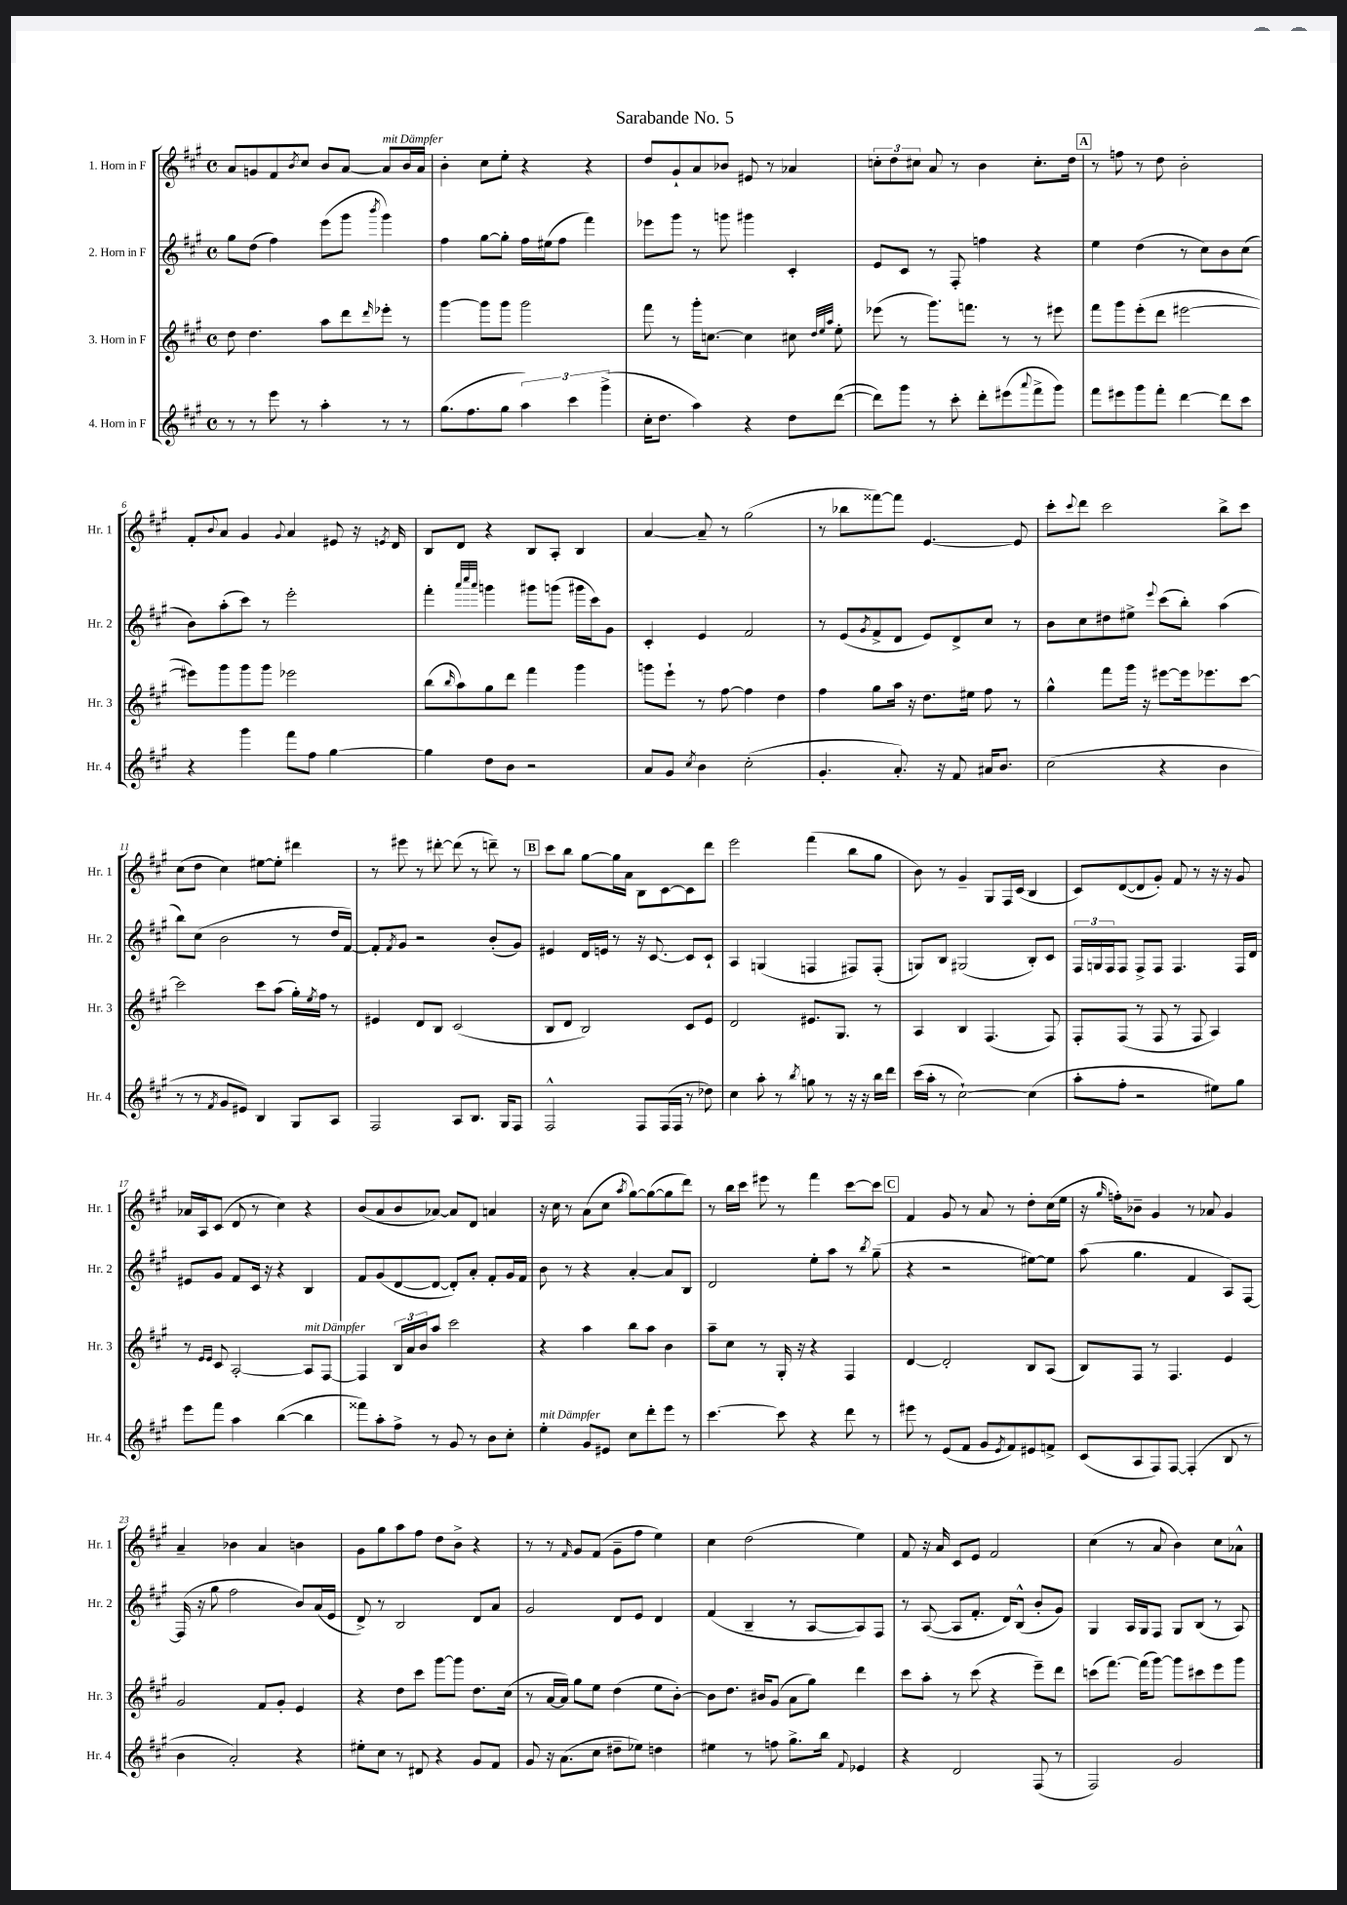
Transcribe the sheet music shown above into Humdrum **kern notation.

**kern	**kern	**kern	**kern
*staff4	*staff3	*staff2	*staff1
*clefG2	*clefG2	*clefG2	*clefG2
*k[f#c#g#]	*k[f#c#g#]	*k[f#c#g#]	*k[f#c#g#]
*M4/4	*M4/4	*M4/4	*M4/4
*met(c)	*met(c)	*met(c)	*met(c)
8r	8dd	8gg#	8a
8r	4.dd	(8dd	8g
8eee	.	4ff#)	8f#
.	.	.	8qb
8r	.	.	8cc#
4aa'	8aa	(8eee	8b
.	8ddd	8ggg#	[8a
.	16qqddd	8qbbb	.
8r	8eee-'	4ggg#)	8a]
8r	8r	.	16b
.	.	.	16a
=	=	=	=
(8.gg#	[4ggg#	4ff#	4b'
8.ff#	.	.	.
.	8ggg#]	[8gg#	8cc#
8gg#	8ggg#	8gg#']	8ee'
6aa)	2ggg#	16ff#	4r
.	.	(16ee#	.
.	.	8ff#	.
6ccc#	.	.	.
.	.	4fff#)	4r
(6ggg#^	.	.	.
=	=	=	=
16cc#'	8fff#	8eee-	8dd
8.dd	.	.	.
.	8r	8ggg#	8g#`
4aa)	16ggg#'	8r	8a
.	[8.cc	.	.
.	.	8ggg	8b-
4r	4cc]	4ggg#	8e#
.	.	.	8r
8dd	8cc#	4c#'	4a-
.	32qqdd	.	.
.	32qqee	.	.
.	32qqaa	.	.
([8ddd	8ee'	.	.
=	=	=	=
8ddd])	(8eee-	8e	12cc'
.	.	.	12dd
8ggg#	8r	8c#	.
.	.	.	12cc#
8r	8.ggg#)	8r	8a
8ccc#'	.	8F#'	8r
.	8.fff	.	.
8ddd'	.	4ff	4b
(8eee#	8r	.	.
8qqaaa	.	.	.
8fff#^	8r	4r	8.cc#'
8ggg#)	8eee#	.	.
.	.	.	16dd
=	=	=	=
8fff#	8fff#	4ee	8r
8eee#	8ggg#	.	8ff
8ggg#	(8eee'	(4dd	8r
8fff#'	8ddd	.	8dd
[4ddd	[2eee#	8r	2b'
.	.	8cc#)	.
8ddd]	.	8b	.
8ccc#	.	(8cc#	.
=	=	=	=
4r	8eee#])	8b)	8f#'
.	.	.	8qqb
.	8ggg#	(8aa'	8a
4ggg#	8ggg#	8ccc#)	4g#
.	8ggg#	8r	.
.	.	.	8qqg#
8fff#	2eee-	2eee'	4a
8ff#	.	.	.
[4gg#	.	.	8e#
.	.	.	16r
.	.	.	8qe
.	.	.	16d
=	=	=	=
4gg#]	(8bb	4fff#'	8B
.	16qqbb	.	.
.	8aa)	.	8d
.	.	32qqaaa	.
.	.	32qqcccc#	.
.	.	32qqaaa	.
8dd	8gg#	4ggg	4r
8b	8ddd	.	.
2r	4fff#	8ggg#	8B
.	.	(8ggg	8A'
.	4ggg#	16ggg#	4B
.	.	16ccc#)	.
.	.	8g#	.
=	=	=	=
8a	8ggg	4c#'	[4a
8g#	8eee`	.	.
8qcc#	.	.	.
4b	8r	4e	8a~]
.	[8ff#	.	8r
(2cc#'	4ff#]	2f#	(2gg#
.	4dd	.	.
=	=	=	=
4.g#'	4ff#	8r	8r
.	.	(8e	8bb-
.	.	8qg#	.
.	8gg#	8f#^	[8fff##)
8.a')	16aa	8d	8fff##]
.	16r	.	.
.	8.dd	8e)	[4.e
16r	.	.	.
8f#	.	8d^	.
.	16ee#	.	.
16a#	8ff#	8cc#	.
8.b	.	.	.
.	8r	8r	8e]
=	=	=	=
(2cc#	4gg#^^	8b	8ccc#'
.	.	.	8qqccc#
.	.	8cc#	8ddd
.	8fff#	8dd#	2ccc#
.	16ggg#	8ee#^	.
.	16r	.	.
.	.	8qqeee	.
4r	[8eee#	(8ccc#	.
.	16eee#]	8bb')	.
.	8.eee-	.	.
4b	.	(4aa	8bb^
.	[8ccc#	.	8ccc#
=	=	=	=
8r	2ccc#]	8bb)	(8cc#
8r	.	(8cc#	8dd
8qf#	.	.	.
8g#	.	2b	4cc#)
8e#)	.	.	.
4B	8ccc#	.	[8ee#
.	(8aa	.	8ee#']
8G#	16gg#')	8r	4ddd#
.	8qee	.	.
.	16ff#	.	.
8A	8r	16dd	.
.	.	[16f#)	.
=	=	=	=
2F#	4e#	8f#']	8r
.	.	8qf#	.
.	.	8g#	8eee#
.	8d	2r	8r
.	8B	.	[8ddd#'
8A	(2c#	.	(8ddd#]
8.B	.	.	8r
.	.	(8b'	8ddd~)
16G#	.	.	.
8F#	.	8g#)	8r
=	=	=	=
2F#^^	8B	4e#	8ccc#
.	8d	.	8bb
.	2B)	16d	[8gg#
.	.	16e	.
.	.	8r	16gg#]
.	.	.	16a
8F#	.	16r	8B
.	.	[8.c#	.
(16F#	.	.	[8c#
16F#	.	.	.
8r	8c#	8c#]	8c#]
8dd-)	8e	8c#`	8ddd
=	=	=	=
4cc#	2d	4A	2eee
8aa'	.	(4G	.
8r	.	.	.
8qbb	.	.	.
8gg	8.e#	4F	(4fff#
8r	.	.	.
.	8.G#	.	.
16r	.	8F#)	8bb
16r	.	.	.
16bb	8r	(8F#'	8gg#
16ddd	.	.	.
=	=	=	=
(16ccc#	4A	8G)	8b)
16aa'	.	.	.
8r	.	8B	8r
[2cc#`)	4B	(2G#	4g#~
.	(4.F#	.	8G#
.	.	.	16F#
.	.	.	(16c#
(4cc#]	.	8B')	4B
.	8F#)	8c#	.
=	=	=	=
8aa'	8F#'	24F#	8c#)
.	.	24G	.
.	.	24F#	.
8ff#'	(8F#	8F#	([8d
2r	8r	8F#^	8d]
.	8F#	8F#	8g#')
.	8r	4.F#	8f#
.	8F#	.	8r
8ee#)	4A)	.	16r
.	.	.	16r
8gg#	.	16F#	8g#
.	.	16d	.
=	=	=	=
8eee	8r	8e#	16a-
.	.	.	16A
.	16qqe	.	.
.	16qqe	.	.
8fff#	8c#	8g#	(8c#
4aa	[2A'	8f#	8d
.	.	16c#	8r
.	.	16r	.
([4bb	.	4r	4cc#)
4bb]	8A]	4B	4r
.	[8F#	.	.
=	=	=	=
8fff##)	4F#]	8f#	(8b
8aa'	.	(8g#	8a
8ff#^	24B	[8d	8b
.	24a	.	.
.	24b	.	.
8r	8aa	8d_	[8a-)
8g#	2ccc#	8d'])	8a-]
8r	.	8a'	8d
8b	.	8f#'	4a
8cc#'	.	16g#	.
.	.	16f#	.
=	=	=	=
4ee'	4r	8b	16r
.	.	.	16cc#
.	.	8r	8r
8g#	4aa	4r	(8a
8e#	.	.	8cc#
.	.	.	8qaa
8cc#	8bb	[4a'	[8gg#)
8ddd'	8aa	.	(8gg#_
8eee	4b	8a]	8gg#]
8r	.	8B	8ddd)
=	=	=	=
[4.ccc#	8aa~	2d	8r
.	8cc#	.	16bb
.	.	.	16ccc#
.	8r	.	8eee#
8ccc#]	16G#'	.	8r
.	16r	.	.
4r	4r	8ee'	4fff#
.	.	8aa	.
8ddd	4F#	8r	[8ccc#
.	.	8qbb	.
8r	.	(8gg#~	8ccc#]
=	=	=	=
8eee#	[4d	4r	4f#
8r	.	.	.
(8e	2d']	2r	8g#
8f#	.	.	8r
8g#	.	.	8a
8qe	.	.	.
8f#)	.	.	8r
8e#	8B	[8ee#)	8dd'
8f^	(8A	8ee#]	(16cc#
.	.	.	16ee
=	=	=	=
(8c#	8B)	(8aa	16r
.	.	.	16qqgg#
.	.	.	16ff')
8A	8F#	4.gg#	8b-~
8F#)	8r	.	4g#
[8F#	4.F#	.	.
(4F#']	.	4f#	8r
.	.	.	8a-
8B	4e	8A)	4g#
8r	.	[8F#	.
=	=	=	=
4b	2g#	(16F#]	4a~
.	.	16r	.
.	.	8gg#	.
2a')	.	2ff#	4b-
.	8f#	.	4a
.	8g#'	.	.
4r	4e	8b)	4b
.	.	(16a	.
.	.	16e	.
=	=	=	=
8ee#'	4r	8d^)	8g#
8cc#	.	8r	8gg#
8r	8dd	2B	8aa
8d#	8ccc#	.	8ff#
4r	[8ggg#	.	8dd
.	8ggg#]	.	8b^
8g#	8.dd	8d	4r
8f#	.	8a	.
.	(16cc#	.	.
=	=	=	=
8g#	8r	2g#	8r
16r	[16a	.	8r
(8.a	16a])	.	.
.	.	.	16qqf#
.	8gg#	.	8g#
8cc#	8ee	.	(8f#
8dd#~	(4dd	8d	8g#~
8ee-)	.	8e	8ff#
4dd	8ee	4d	4ee)
.	[8b')	.	.
=	=	=	=
4ee#	8b]	(4f#	4cc#
.	8.dd	.	.
8r	.	4B~	(2dd
.	16b#	.	.
8ff	(8g#	.	.
8.gg#^	8a	8r	.
.	8gg#)	[8A	.
16bb	.	.	.
8qqf#	.	.	.
4e-	4ddd	8A])	4ee)
.	.	8F#	.
=	=	=	=
4r	8ccc#	8r	8f#
.	8aa'	([8A	16r
.	.	.	16a
2d	8r	8A]	8c#
.	(8ccc#	8.f#'	8e
.	4r	.	2f#
.	.	16d)	.
.	.	(8B^^	.
(8F#	8eee~)	8b'	.
8r	8ddd	8g#)	.
=	=	=	=
2F#)	(8ccc	4G#	(4cc#
.	[8.fff#)	.	.
.	.	16A	8r
.	(16fff#]	16G#	.
.	[8ggg#)	8F#	8a
2g#	8ggg#]	8G#	4b)
.	8ccc#	(8B	.
.	8eee	8r	8cc#
.	8ggg#	8A)	8a-^^
==	==	==	==
*-	*-	*-	*-
